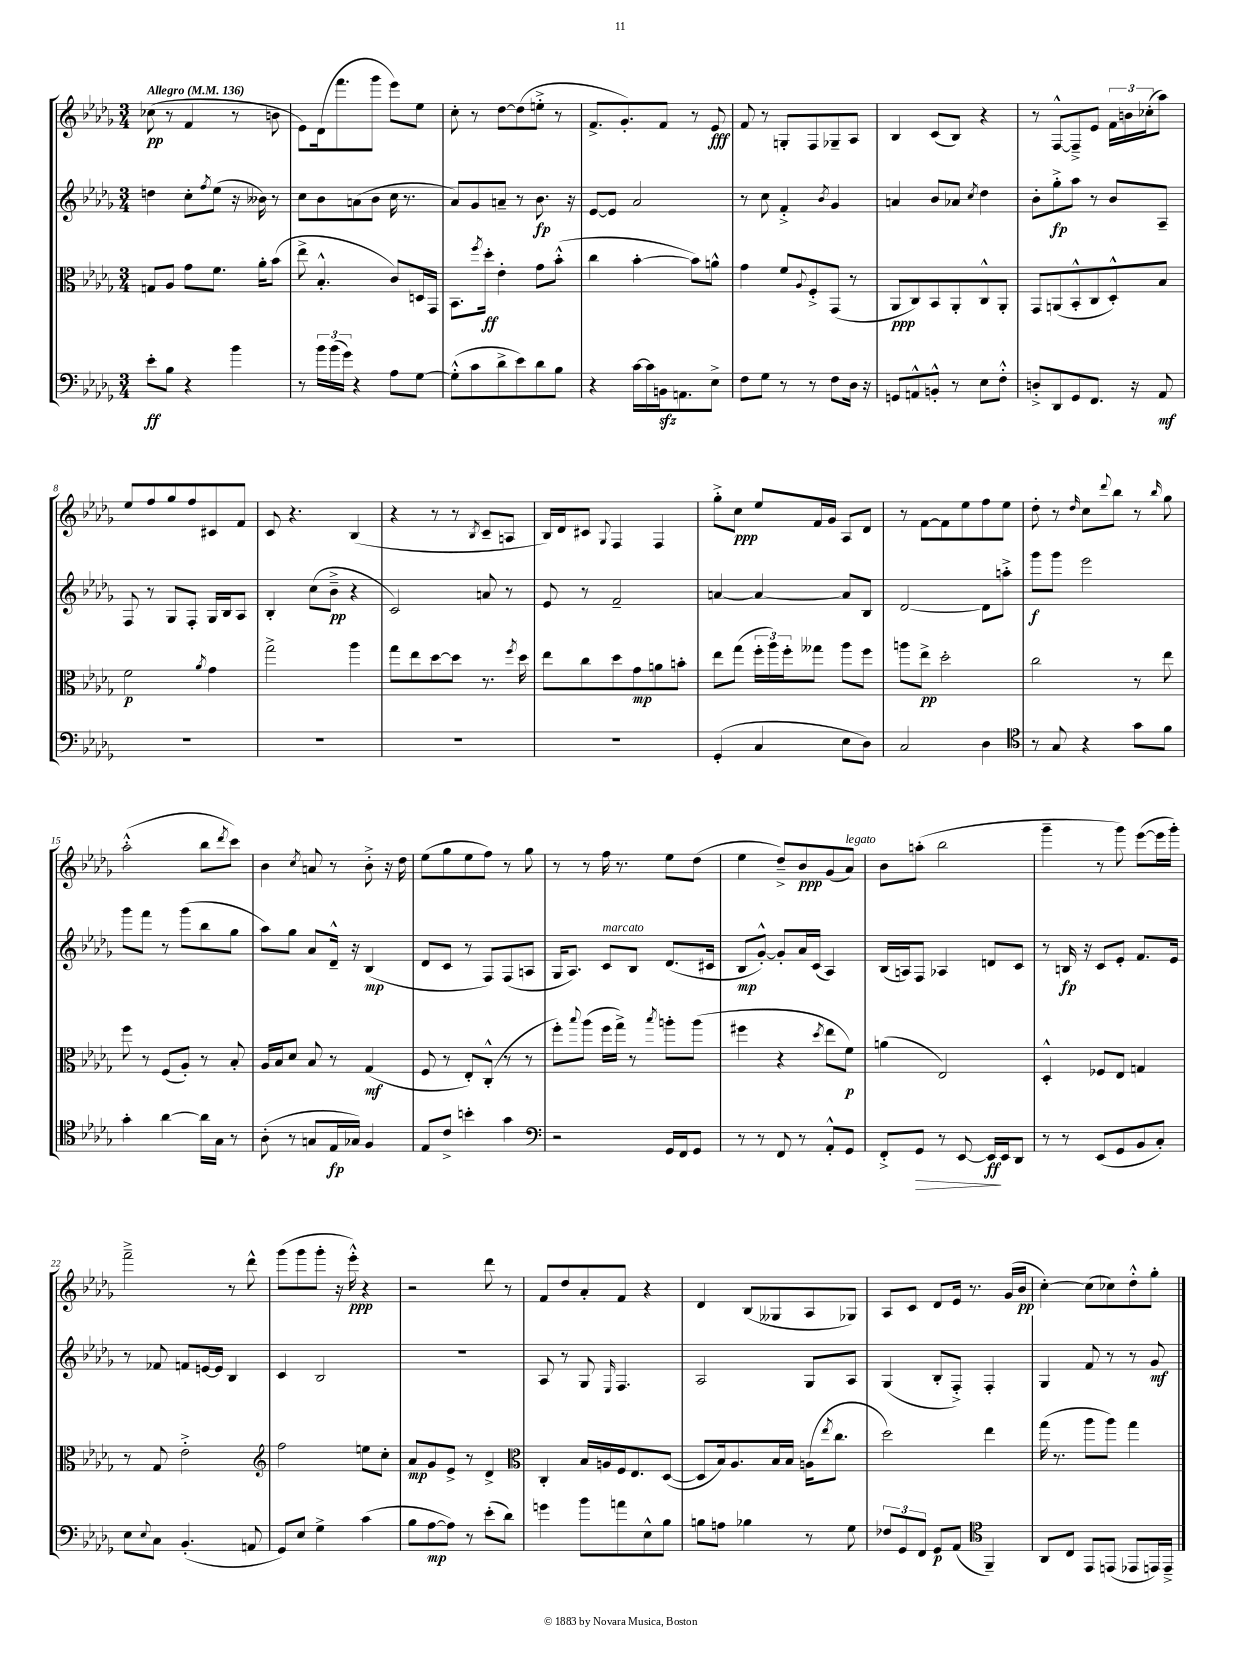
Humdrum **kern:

**kern	**kern	**kern	**kern
*staff4	*staff3	*staff2	*staff1
*clefF4	*clefC3	*clefG2	*clefG2
*k[b-e-a-d-g-]	*k[b-e-a-d-g-]	*k[b-e-a-d-g-]	*k[b-e-a-d-g-]
*M3/4	*M3/4	*M3/4	*M3/4
*MM136	*MM136	*MM136	*MM136
8e-'	8G	4dd	(8cc-
8B-	8A-	.	8r
4r	8g-	8cc'	4f
.	.	8qff	.
.	8.f	(8ee-	.
4b-	.	16r	8r
.	16a-'	16b--)	.
.	(8b-	8r	8b
=	=	=	=
8r	8ee-^	8cc	8e-)
24b-	4.B-'^^	8b-	(16d-
(24b-	.	.	.
.	.	.	8.fff
24g-)	.	.	.
4r	.	(8a	.
.	.	8b-	8ggg-
8A-	8c)	16cc	8eee-)
.	.	8.r	.
[8G-	16D	.	8ee-
.	16GG-	.	.
=	=	=	=
(8G-'^^]	8.BB-	8a-)	8cc'
8c	.	8g-	8r
.	8qff	.	.
.	16dd-'	.	.
8d-^	4e-'	8a~	[8dd-
8e-)	.	8r	(8dd-]
8d-	8g-	8.b-	8ee'^
8B-	(8b-'^^	.	8r
.	.	16r	.
=	=	=	=
4r	4cc	[8e-	8.f^
.	.	8e-]	.
.	.	.	8.g-')
[16c	[4b-'	2a-	.
16c]	.	.	.
16BB	.	.	8f
8.AA	.	.	.
.	8b-])	.	8r
8E-^	8a^^	.	8e-
=	=	=	=
8F	4g-	8r	8f
8G-	.	8cc	8r
8r	8f	4f'^	8G'
.	8qqA-	.	.
8r	8F'^	.	8F
.	.	8qb-	.
8F	(8GG-	4g-	8G-~
16D-	8r	.	8A-
16r	.	.	.
=	=	=	=
8GG	8AA-	4a	4B-
8AA^^	8C)	.	.
8BB'^^	8BB-	8b-	(8c
8r	8AA-'	8a-	8B-)
.	.	8qcc	.
8E-	8C^^	4dd-	4r
8F'^^	8AA-'	.	.
=	=	=	=
8D'^	8GG-	8b-'	8r
8DD-	(8AA	8gg-'^	[8F^^
8GG-	8BB-'^^	8aa-	8F~^]
8.FF	8C	8r	8e-
.	8D-'^^)	8b-	24f
.	.	.	24b
16r	.	.	.
.	.	.	(24cc-'
8AA-	8B-	8A-~	8aa-)
=	=	=	=
2.r	2f	8F	8ee-
.	.	8r	8ff
.	.	8G-	8gg-
.	.	8F'	8ff
.	8qa-	.	.
.	4g-	16G-	8c#
.	.	16B-	.
.	.	8A-	8f
=	=	=	=
2.r	2gg-^	4B-'	8c
.	.	.	4.r
.	.	(8cc	.
.	.	8b-~^	.
.	4aa-	4r	(4B-
=	=	=	=
2.r	8gg-	2c)	4r
.	8ee-	.	.
.	[8dd-	.	8r
.	8dd-]	.	8r
.	.	.	8qB-
.	8.r	8a	8c~
.	.	8r	8A
.	8qff	.	.
.	16dd-	.	.
=	=	=	=
2.r	8ee-	8e-	16B-)
.	.	.	16d-
.	8cc	8r	8c#
.	.	.	8qqG-
.	8dd-	2f~	4F
.	8g-	.	.
.	8a	.	4F
.	8b'	.	.
=	=	=	=
(4GG-'	8ee-	[4a	8gg-'^
.	(8gg-	.	8cc
4C	24ff'	4a_	8ee-
.	24aa-)	.	.
.	24ff'	.	.
.	8gg--	.	16f
.	.	.	16g-
8E-	8aa-	8a]	8A-
8D-)	8ff	8B-	8d-
=	=	=	=
2C	8aa	[2d-	8r
.	8ee-^	.	[8f
.	2dd-'	.	8f]
.	.	.	8ee-
4D-	.	8d-]	8ff
.	.	8aa'^	8ee-
=	=	=	=
*clefC4	*	*	*
8r	2cc	8ggg-	8dd-'
8G-	.	8ggg-	8r
.	.	.	16qqdd-
4r	.	2eee-	8cc
.	.	.	8qqddd-
.	.	.	8bb-
8g-	8r	.	8r
.	.	.	16qqbb-
8f	8ee-	.	8gg-
=	=	=	=
4g-'	8ff	8ggg-	(2aa-'^^
.	8r	8fff	.
[4a-	(8F	8r	.
.	8A-')	(8ggg-	.
16a-]	8r	8bb-	8bb-
16G-	.	.	.
.	.	.	8qddd-
8r	8B-'	8gg-	8ccc)
=	=	=	=
(8A-'	16A-	8aa-)	4b-
.	16B-	.	.
8r	8d-	8gg-	.
.	.	.	8qcc
8G	8B-	8a-	8a
16E-	8r	16d-~^^	8r
16G-)	.	16r	.
4F	(4G-	(4B-	8b-'^
.	.	.	16r
.	.	.	16dd-
=	=	=	=
8E-	8F	8d-	(8ee-
8c^	8r	8c	8gg-
4b'	8E-')	8r	8ee-
.	(8C'^^	8F)	8ff)
4g-	8r	(8F	8r
.	8r	8A	8gg-
=	=	=	=
*clefF4	*	*	*
2r	8ff')	16G-	8r
.	.	8.A-)	.
.	8qqbb-	.	.
.	(8aa-	.	8r
.	16ff	8c	16ff
.	16gg-^)	.	8.r
.	8r	8B-	.
.	8qbb-	.	.
16GG-	8aa'	(8.d-	8ee-
16FF	.	.	.
8GG-	(8aa	.	(8dd-
.	.	16c#	.
=	=	=	=
8r	4ff#	8B-	4ee-
8r	.	[8g-'^^)	.
8FF	4r	8g-']	8dd-~^)
8r	.	16a-	8b-
.	.	(16c	.
.	8qdd-	.	.
8AA-'^^	8ee-	4A-)	(8g-
8GG-	8f)	.	8a-)
=	=	=	=
8FF'^	(4a	(16B-	8b-
.	.	16A)	.
8GG-	.	8F	(8aa'
8r	2E-)	4A-	2bb-
[8EE-	.	.	.
16EE-]	.	8d	.
16EE-	.	.	.
8DD-	.	8c	.
=	=	=	=
8r	4D-'^^	8r	4ggg-~
8r	.	16B	.
.	.	16r	.
(8EE-	8F-	8c	8r
8GG-	8E-	8e-'	8ggg-)
8BB-	4G	8.f	([8eee-
8C')	.	.	16eee-]
.	.	16e-	16ggg-')
=	=	=	=
8E-	8r	8r	2fff~^
8qqE-	.	.	.
8C	8G-	8f-	.
(4.BB-'	2e-'^	8f	.
.	.	[16e	.
.	.	16e]	.
.	.	4B-	8r
8AA	.	.	8ddd-^^
=	=	=	=
*	*clefG2	*	*
8GG-)	2ff	4c	(8ggg-
8E-	.	.	8ggg-
4G-^	.	2B-	8ggg-'
.	.	.	16r
.	.	.	16eee-'^^)
(4c	8ee	.	4r
.	8cc'	.	.
=	=	=	=
8B-	8a-	2.r	2r
[8A-	8g-	.	.
8A-])	8e-^	.	.
8r	8r	.	.
(8e-'	4d-^	.	8ddd-
8d-)	.	.	8r
=	=	=	=
*	*clefC3	*	*
4g	4C'	8A-	8f
.	.	8r	8dd-
8b-	16B-	8G-	8a-'
.	16A	.	.
.	.	16qqE-	.
8a	16F	4.F	8f
.	8.E-	.	.
8E-^^	.	.	4r
8B-	([8D-	.	.
=	=	=	=
8B	8D-]	2A-	4d-
8A	16B-)	.	.
.	8.A-	.	.
4B-	.	.	(8B-
.	16B-	.	8G--
.	16B-	.	.
8r	(16A	8G-	8A-
.	8qee-	.	.
.	8.cc	.	.
8G-	.	8A-	8G-)
=	=	=	=
12F-	2dd-)	(4G-	8A-
12GG-	.	.	.
.	.	.	8c
12FF	.	.	.
8GG-	.	8B-'	8d-
(8AA-	.	8F'^)	16e-
.	.	.	8.r
*clefC4	*	*	*
4FF~)	4ee-	4F'	.
.	.	.	(16g-
.	.	.	16b-
=	=	=	=
8AA-	(16gg-	4G-	[4cc')
.	8.r	.	.
8C	.	.	.
8EE-	8aa-	8f	(8cc]
(8EE	8aa-)	8r	8cc-)
8EE-	4gg-	8r	8dd-'^^
16EE)	.	8g-	8gg-'
16EE~^	.	.	.
==	==	==	==
*-	*-	*-	*-
